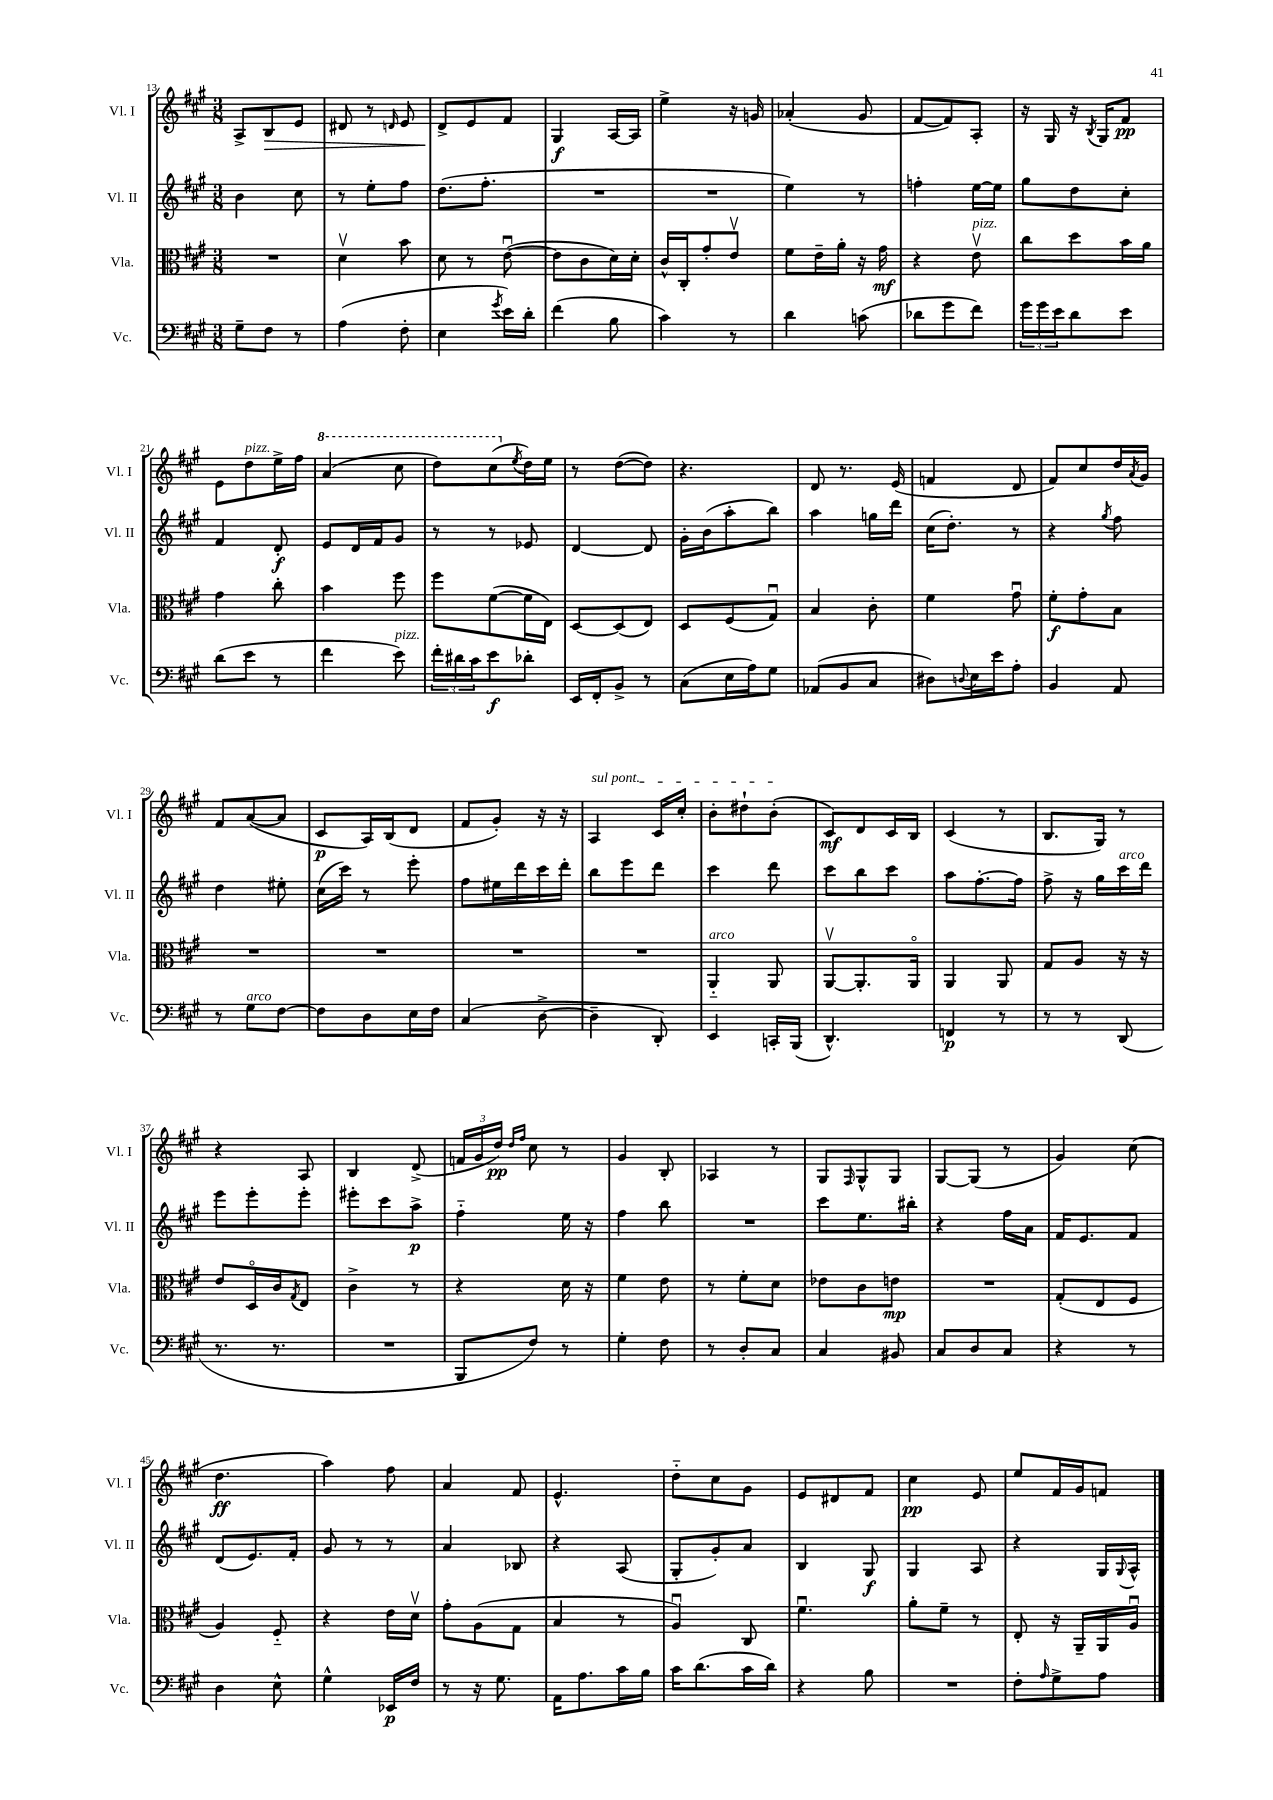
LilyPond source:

<<
\new StaffGroup <<
\new Staff = "s0" \with { instrumentName = "Vl. I" shortInstrumentName = "Vl. I" } {
    \clef treble \key a \major \numericTimeSignature \time 3/8
    a8-> b8\> e'8 |
    dis'8 r8 \grace { d'16 } e'8 |
    d'8->\! e'8 fis'8 |
    gis4\f a16~ a16 |
    e''4-> r16 g'16 |
    aes'4-.( gis'8 |
    fis'8~ fis'8) a8-. |
    r16 gis16 r16 \acciaccatura { b8 } gis16 fis'8\pp |
    e'8 d''8^\markup { \italic "pizz." } e''16-> fis''16 |
    \ottava #1 a''4( cis'''8 |
    d'''8) cis'''8( \ottava #0 \acciaccatura { e''8 } d''16) e''16 |
    r8 d''8~( d''8) |
    r4. |
    d'8 r8. e'16( |
    f'4 d'8 |
    fis'8) cis''8 d''16 \acciaccatura { a'8 } gis'16 |
    fis'8 a'8~( a'8 |
    cis'8\p a16) b16( d'8 |
    fis'8 gis'8-.) r16 r16 |
    \once \override TextSpanner.bound-details.left.text = \markup { \italic "sul pont." } a4\startTextSpan cis'16 cis''16-. |
    b'8-. dis''8-! b'8-.\stopTextSpan( |
    cis'8\mf) d'8 cis'16 b16 |
    cis'4( r8 |
    b8. gis16) r8 |
    r4 a8 |
    b4 d'8->( |
    \tuplet 3/2 { f'16 gis'16 d''16\pp) } \grace { d''16 fis''16 } cis''8 r8 |
    gis'4 b8-. |
    aes4 r8 |
    gis8 \grace { fis16 } gis8-^ gis8 |
    gis8~ gis8( r8 |
    gis'4) cis''8( |
    d''4.\ff |
    a''4) fis''8 |
    a'4 fis'8 |
    e'4.-^ |
    d''8-_ cis''8 gis'8 |
    e'8 dis'8 fis'8 |
    cis''4\pp e'8 |
    e''8 fis'16 gis'16 f'8 \bar "|." |
}
\new Staff = "s1" \with { instrumentName = "Vl. II" shortInstrumentName = "Vl. II" } {
    \clef treble \key a \major \numericTimeSignature \time 3/8
    b'4 cis''8 |
    r8 e''8-. fis''8 |
    d''8.( fis''8.-. |
    R4. |
    R4. |
    e''4) r8 |
    f''4-. e''16~ e''16 |
    gis''8 d''8 cis''8-. |
    fis'4 d'8-.\f |
    e'8 d'16 fis'16 gis'8 |
    r8 r8 ees'8 |
    d'4~ d'8 |
    gis'16-. b'16( a''8-. b''8) |
    a''4 g''16 d'''16 |
    cis''16( d''8.-.) r8 |
    r4 \acciaccatura { gis''8 } fis''8 |
    d''4 eis''8-. |
    cis''16( cis'''16) r8 e'''8-. |
    fis''8 eis''16 d'''16 cis'''16 d'''16-. |
    b''8 e'''8 d'''8 |
    cis'''4 d'''8 |
    cis'''8 b''8 cis'''8 |
    a''8 fis''8.~-. fis''16 |
    fis''8-> r16 gis''16 cis'''16^\markup { \italic "arco" } d'''16 |
    e'''8 e'''8-. e'''8-. |
    eis'''8-. cis'''8 a''8->\p |
    fis''4-_ e''16 r16 |
    fis''4 b''8 |
    R4. |
    cis'''8 e''8. bis''16-. |
    r4 fis''16 a'16 |
    fis'16 e'8. fis'8 |
    d'8( e'8.) fis'16-. |
    gis'8 r8 r8 |
    a'4 bes8 |
    r4 a8( |
    gis8-. gis'8-.) a'8 |
    b4 gis8\f |
    gis4 a8 |
    r4 gis16 \appoggiatura { gis8 } a16-^ \bar "|." |
}
\new Staff = "s2" \with { instrumentName = "Vla." shortInstrumentName = "Vla." } {
    \clef alto \key a \major \numericTimeSignature \time 3/8
    R4. |
    d'4\upbow b'8 |
    d'8 r8 e'8~\downbow( |
    e'8 cis'8 d'16) d'16-. |
    cis'16-^ cis16-. gis'8-. e'8\upbow |
    fis'8 e'16-- a'16-. r16 gis'16\mf |
    r4 e'8\upbow^\markup { \italic "pizz." } |
    cis''8 d''8 b'16 a'16 |
    gis'4 cis''8-. |
    b'4 fis''8 |
    fis''8 fis'8~( fis'16 e16) |
    d8~ d8( e8) |
    d8 fis8( gis8\downbow) |
    b4 cis'8-. |
    fis'4 gis'8\downbow |
    fis'8-.\f gis'8-. b8 |
    R4. |
    R4. |
    R4. |
    R4. |
    a,4-_^\markup { \italic "arco" } a,8 |
    a,8~\upbow a,8.-. a,16\flageolet |
    a,4 a,8 |
    gis8 a8 r16 r16 |
    e'8 d16\flageolet cis'16 \acciaccatura { gis8 } e8 |
    cis'4-> r8 |
    r4 d'16 r16 |
    fis'4 e'8 |
    r8 fis'8-. d'8 |
    ees'8 cis'8 e'8\mp |
    R4. |
    gis8-.( e8 fis8 |
    a4) fis8-_ |
    r4 e'16 d'16\upbow |
    gis'8-. a8( gis8 |
    b4 r8 |
    a4\downbow) cis8 |
    fis'4.\downbow |
    a'8-. fis'8-- r8 |
    e8-. r16 a,16-- a,16 a16\downbow \bar "|." |
}
\new Staff = "s3" \with { instrumentName = "Vc." shortInstrumentName = "Vc." } {
    \clef bass \key a \major \numericTimeSignature \time 3/8
    gis8-- fis8 r8 |
    a4( fis8-. |
    e4 \acciaccatura { gis'8 } e'16) d'16-. |
    fis'4( b8 |
    cis'4) r8 |
    d'4 c'8( |
    des'8 gis'8 fis'8) |
    \tuplet 3/2 { gis'16 gis'16 e'16 } d'8 e'8 |
    d'8( e'8 r8 |
    fis'4 e'8^\markup { \italic "pizz." }) |
    \tuplet 3/2 { fis'16-. dis'16 cis'16 } e'8\f des'8-. |
    e,16 fis,16-. b,8-> r8 |
    cis8( e16 a16) gis8 |
    aes,8( b,8 cis8 |
    dis8) \appoggiatura { d8 } e16 e'16 a8-. |
    b,4 a,8 |
    r8 gis8^\markup { \italic "arco" } fis8~ |
    fis8 d8 e16 fis16 |
    cis4( d8~-> |
    d4-- d,8-.) |
    e,4 c,16-. b,,16( |
    d,4.-^) |
    f,4\p r8 |
    r8 r8 d,8( |
    r8. r8. |
    R4. |
    b,,8 fis8) r8 |
    gis4-. fis8 |
    r8 d8-. cis8 |
    cis4 bis,8 |
    cis8 d8 cis8 |
    r4 r8 |
    d4 e8-^ |
    gis4-^ ees,16\p fis16 |
    r8 r16 gis8. |
    a,16 a8. cis'16 b16 |
    cis'16 d'8.( cis'16 d'16) |
    r4 b8 |
    R4. |
    fis8-. \grace { a16 } gis8-> a8 \bar "|." |
}
>>
>>
\layout { \context { \Score currentBarNumber = #13 } }
